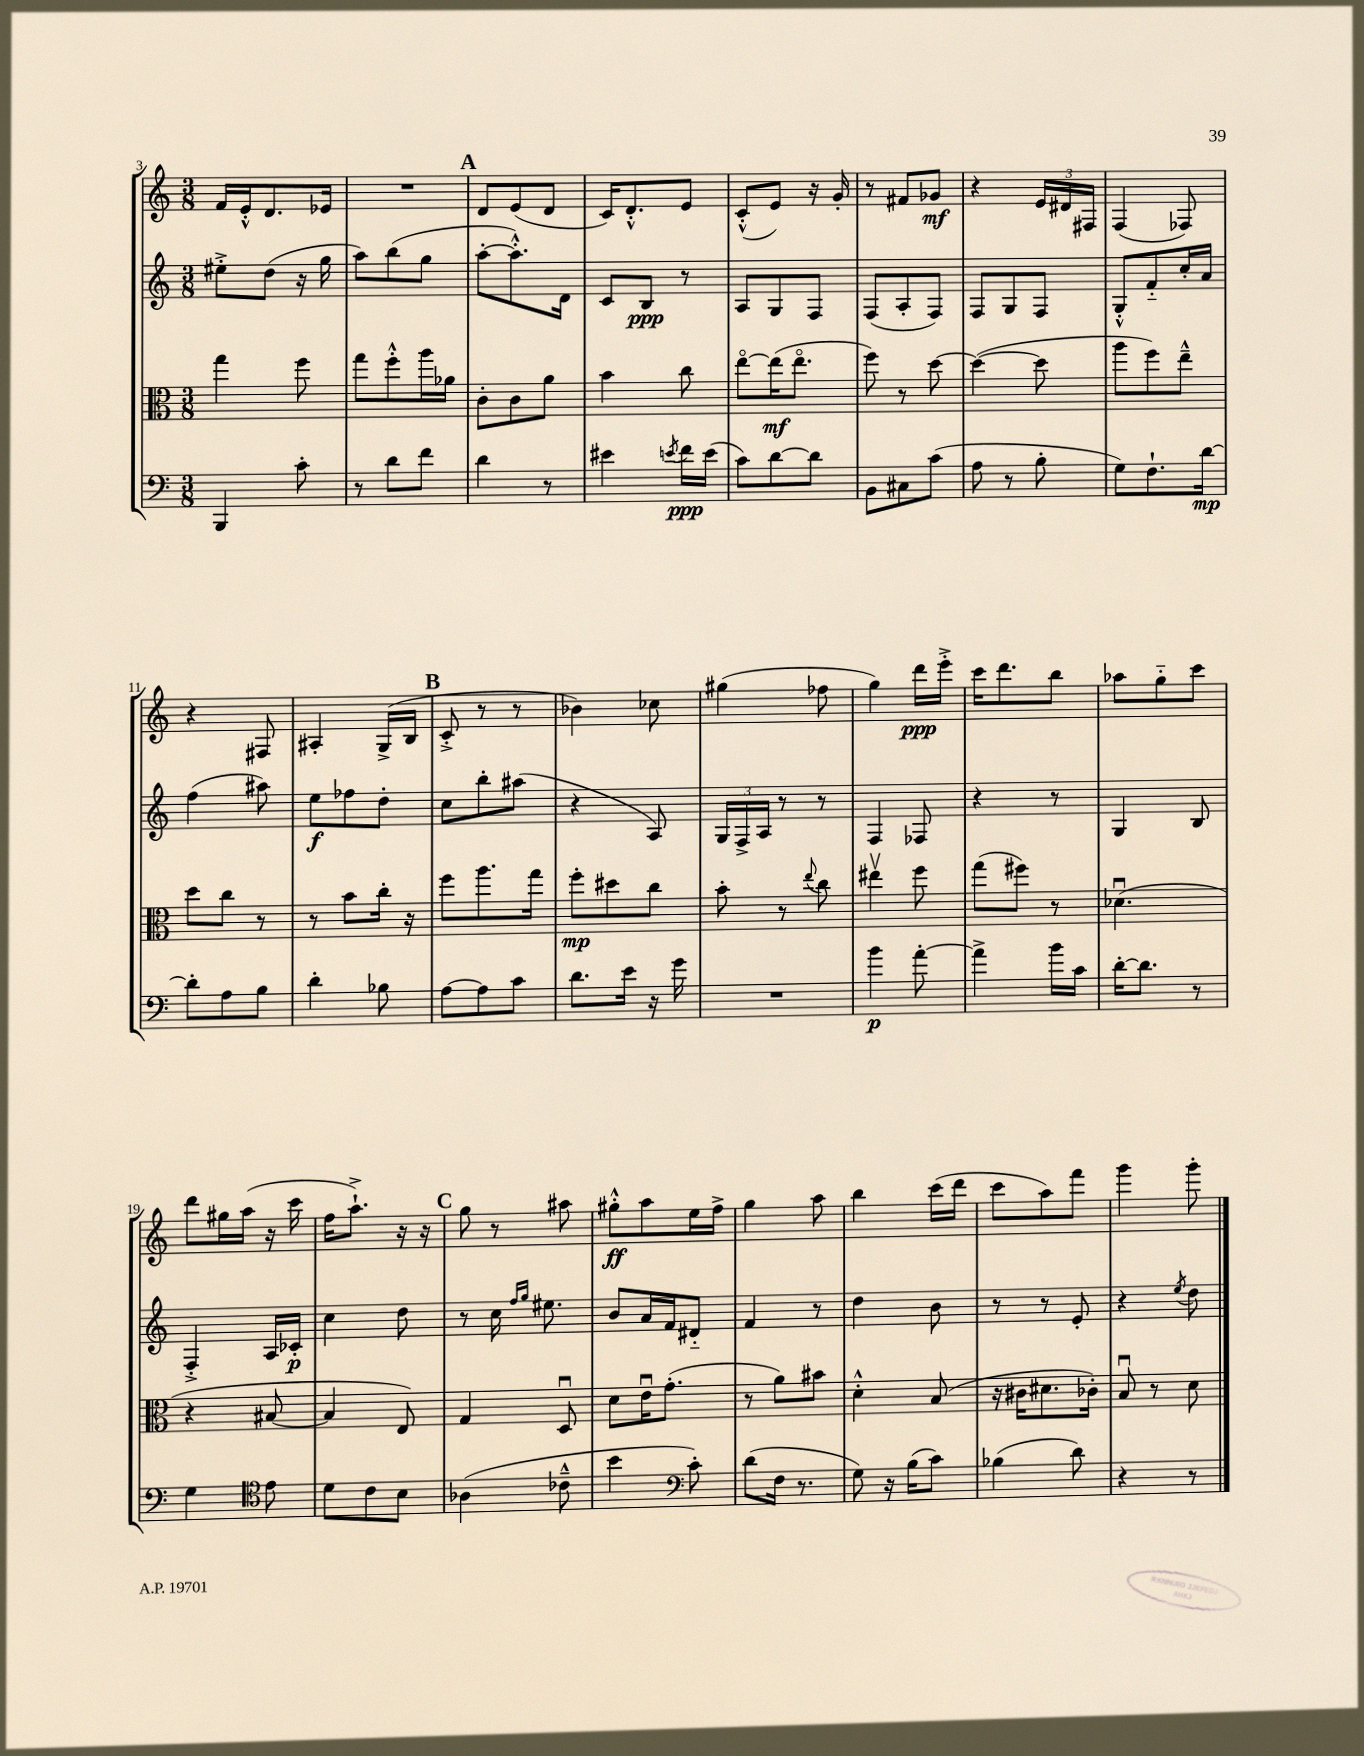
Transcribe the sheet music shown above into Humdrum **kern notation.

**kern	**dynam	**kern	**dynam	**kern	**dynam	**kern	**dynam
*part4	*part4	*part3	*part3	*part2	*part2	*part1	*part1
*staff4	*staff4	*staff3	*staff3	*staff2	*staff2	*staff1	*staff1
*clefF4	*	*clefC3	*	*clefG2	*	*clefG2	*
*k[]	*	*k[]	*	*k[]	*	*k[]	*
*M3/8	*	*M3/8	*	*M3/8	*	*M3/8	*
=3	=3	=3	=3	=3	=3	=3	=3
4BBB/	.	4gg\	.	8ee#X'^\L	.	16f/LL	.
.	.	.	.	.	.	16e'^^/J	.
.	.	.	.	(8dd\J	.	8.d/	.
8c'\	.	8ff\	.	16r	.	.	.
.	.	.	.	16gg\	.	16e-X/Jk	.
=4	=4	=4	=4	=4	=4	=4	=4
8r	.	8gg\L	.	8aa\L)	.	4.r	.
8d\L	.	8ff'^^\	.	(8bb\	.	.	.
8f\J	.	16aa\L	.	8gg\J	.	.	.
.	.	16a-X\JJ	.	.	.	.	.
!!LO:REH:place=s1:t=A
=5	=5	=5	=5	=5	=5	=5	=5
4d\	.	8c'\L	.	[8aa'\L	.	8d/L	.
.	.	8c\	.	8.aa'^^\])	.	(8e/	.
8r	.	8a\J	.	.	.	8d/J	.
.	.	.	.	16d\Jk	.	.	.
=6	=6	=6	=6	=6	=6	=6	=6
4e#X\	.	4b\	.	8c/L	.	16c/KL)	.
.	.	.	.	.	.	8.d'^^/	.
.	.	.	.	8B/J	ppp	.	.
8qen/	.	.	.	.	.	.	.
16f\LL	ppp	8cc\	.	8r	.	8e/J	.
(16e\JJ	.	.	.	.	.	.	.
=7	=7	=7	=7	=7	=7	=7	=7
8c\L)	.	[8ee\L	.	8A/L	.	(8c'^^/L	.
[8d\	.	(16ee\K]	mf	8G/	.	8e/J)	.
.	.	8.ee\J	.	.	.	.	.
8d\J]	.	.	.	8F/J	.	16r	.
.	.	.	.	.	.	16g'/	.
=8	=8	=8	=8	=8	=8	=8	=8
8BB\L	.	8ff\)	.	(8F/L	.	8r	.
8C#X\	.	8r	.	8A'/	.	8f#X/L	.
(8c\J	.	[8dd\	.	8F/J)	.	8g-X/J	mf
=9	=9	=9	=9	=9	=9	=9	=9
8A\	.	(4dd\_	.	8F/L	.	4r	.
8r	.	.	.	8G/	.	.	.
8B'\	.	8dd\]	.	8F/J	.	24e/LL	.
.	.	.	.	.	.	24d#X/	.
.	.	.	.	.	.	24F#X/JJ	.
=10	=10	=10	=10	=10	=10	=10	=10
8G\L)	.	8aa\L	.	8G'^^/L	.	(4F/	.
8.F`\	.	8ff\)	.	8f/	.	.	.
.	.	8ee~^^\J	.	16cc'/L	.	8F-X/)	.
[16d\Jk	mp	.	.	16a/JJ	.	.	.
!!LO:LB:g=z
=11	=11	=11	=11	=11	=11	=11	=11
8d'\L]	.	8dd\L	.	(4ff\	.	4r	.
8A\	.	8cc\J	.	.	.	.	.
8B\J	.	8r	.	8aa#X\)	.	8F#X/	.
=12	=12	=12	=12	=12	=12	=12	=12
4d'\	.	8r	.	8ee\L	f	4A#X'/	.
.	.	8b\L	.	8ff-X\	.	.	.
8B-X\	.	16cc'\Jk	.	8dd'\J	.	(16G^/LL	.
.	.	16r	.	.	.	16B/JJ	.
!!LO:REH:place=s1:t=B
=13	=13	=13	=13	=13	=13	=13	=13
[8A\L	.	8ff\L	.	8cc\L	.	8c'^/	.
8A\]	.	8.aa\	.	8bb'\	.	8r	.
8c\J	.	.	.	(8aa#X\J	.	8r	.
.	.	16gg\Jk	.	.	.	.	.
=14	=14	=14	=14	=14	=14	=14	=14
8.d\L	.	8ff'\L	mp	4r	.	4b-X\)	.
.	.	8dd#X\	.	.	.	.	.
16e\Jk	.	.	.	.	.	.	.
16r	.	8cc\J	.	8A/)	.	8cc-X\	.
16g\	.	.	.	.	.	.	.
=15	=15	=15	=15	=15	=15	=15	=15
4.r	.	8b'\	.	24G/LL	.	(4gg#X\	.
.	.	.	.	24F^/	.	.	.
.	.	.	.	24A/JJ	.	.	.
.	.	8r	.	8r	.	.	.
.	.	8qqee/	.	.	.	.	.
.	.	8cc\	.	8r	.	8ff-X\	.
=16	=16	=16	=16	=16	=16	=16	=16
4b\	p	4ee#Xv\	.	4F/	.	4gg\)	.
[8a'\	.	8ff\	.	8F-X/	.	16ddd\LL	ppp
.	.	.	.	.	.	16eee'^\JJ	.
=17	=17	=17	=17	=17	=17	=17	=17
4a^\]	.	(8gg\L	.	4r	.	16ccc\KL	.
.	.	.	.	.	.	8.ddd\	.
.	.	8ff#X\J)	.	.	.	.	.
16b\LL	.	8r	.	8r	.	8bb\J	.
16c\JJ	.	.	.	.	.	.	.
=18	=18	=18	=18	=18	=18	=18	=18
[16d'\KL	.	(4.d-Xu\	.	4G/	.	8aa-X\L	.
8.d\J]	.	.	.	.	.	.	.
.	.	.	.	.	.	8gg\	.
8r	.	.	.	8B/	.	8ccc\J	.
!!LO:LB:g=z
=19	=19	=19	=19	=19	=19	=19	=19
4G\	.	4r	.	4F'^/	.	8ddd\L	.
.	.	.	.	.	.	16gg#X\L	.
.	.	.	.	.	.	(16aa\JJ	.
*clefC4	*	*	*	*	*	*	*
8e\	.	[8B#X/	.	16A/LL	.	16r	.
.	.	.	.	16c-X'/JJ	p	16ccc\	.
=20	=20	=20	=20	=20	=20	=20	=20
8d\L	.	4B#/]	.	4cc\	.	16ff\KL	.
.	.	.	.	.	.	8.aa`^\J)	.
8c\	.	.	.	.	.	.	.
8B\J	.	8E/)	.	8dd\	.	16r	.
.	.	.	.	.	.	16r	.
!!LO:REH:place=s1:t=C
=21	=21	=21	=21	=21	=21	=21	=21
(4A-X\	.	4G/	.	8r	.	8gg\	.
.	.	.	.	16cc\	.	8r	.
.	.	.	.	16qqff/LL	.	.	.
.	.	.	.	16qqgg/JJ	.	.	.
.	.	.	.	8.ee#X\	.	.	.
8c-X~^^\	.	8Du/	.	.	.	8aa#X\	.
=22	=22	=22	=22	=22	=22	=22	=22
4b\	.	8d\L	.	8b/L	.	8gg#X'^^\L	ff
.	.	16eu\K	.	16a/L	.	8aa\	.
.	.	(8.g'\J	.	16f/J	.	.	.
*clefF4	*	*	*	*	*	*	*
8c'\)	.	.	.	8d#X/J	.	16ee\L	.
.	.	.	.	.	.	16ff^\JJ	.
=23	=23	=23	=23	=23	=23	=23	=23
(8d\L	.	8r	.	4f/	.	4gg\	.
16F\Jk	.	8a\L)	.	.	.	.	.
8.r	.	.	.	.	.	.	.
.	.	8b#X\J	.	8r	.	8aa\	.
=24	=24	=24	=24	=24	=24	=24	=24
8G\)	.	4d'^^\	.	4dd\	.	4bb\	.
16r	.	.	.	.	.	.	.
(16B\KL	.	.	.	.	.	.	.
8c\J)	.	(8B/	.	8b\	.	(16ccc\LL	.
.	.	.	.	.	.	16ddd\JJ	.
=25	=25	=25	=25	=25	=25	=25	=25
(4B-X\	.	16r	.	8r	.	8ccc\L	.
.	.	16c#X\KL	.	.	.	.	.
.	.	8.d#X\	.	8r	.	8aa\)	.
8d\)	.	.	.	8e'/	.	8fff\J	.
.	.	16c-X'\Jk)	.	.	.	.	.
=26	=26	=26	=26	=26	=26	=26	=26
4r	.	8Bu/	.	4r	.	4ggg\	.
.	.	8r	.	.	.	.	.
.	.	.	.	8qee/	.	.	.
8r	.	8d\	.	8dd\	.	8ggg'\	.
==	==	==	==	==	==	==	==
*-	*-	*-	*-	*-	*-	*-	*-
